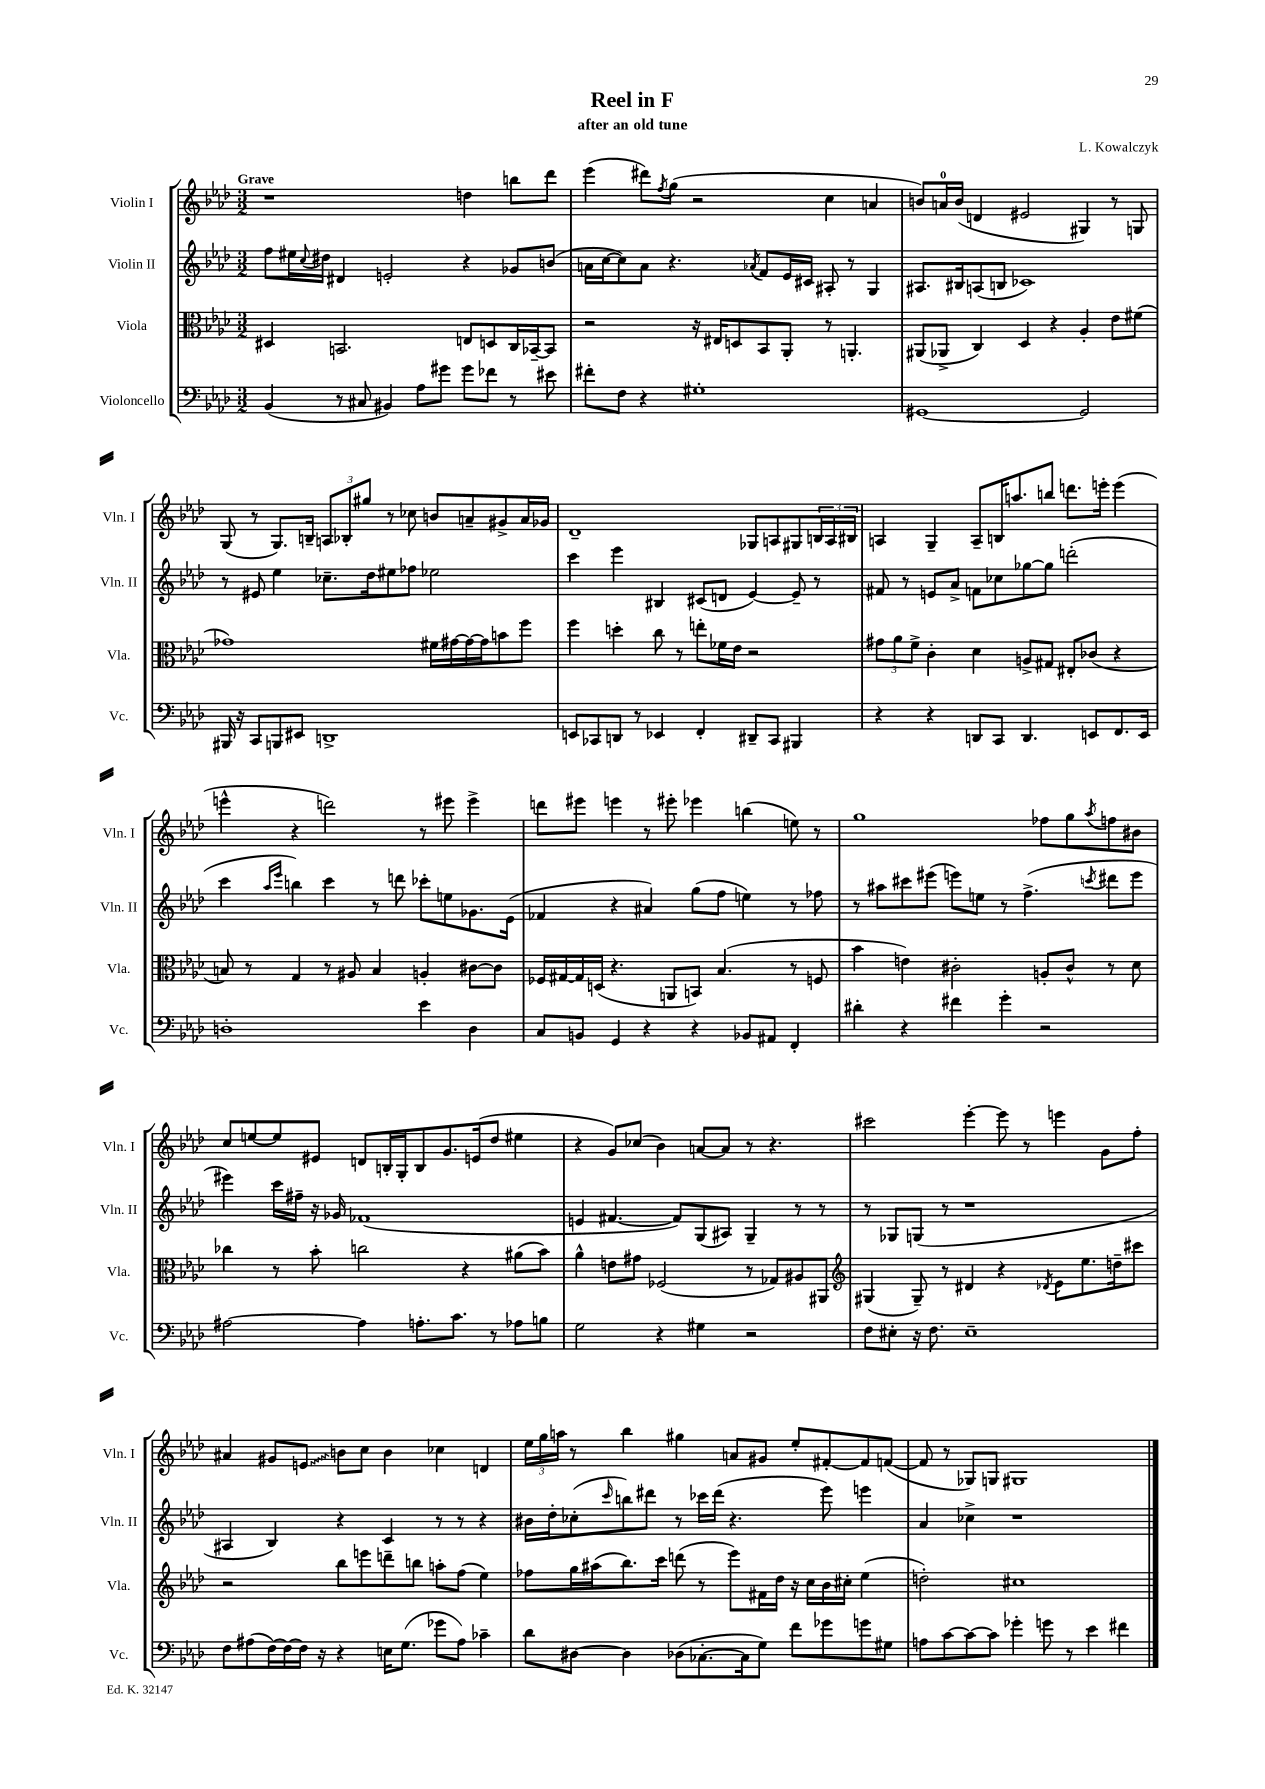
\header { title = "Reel in F" composer = "L. Kowalczyk" subtitle = "after an old tune" }
<<
\new StaffGroup <<
\new Staff = "s0" \with { instrumentName = "Violin I" shortInstrumentName = "Vln. I" } {
    \clef treble \key aes \major \numericTimeSignature \time 3/2 \tempo "Grave"
    r1 d''4 b''8 des'''8 |
    ees'''4( dis'''8) \acciaccatura { f''8 } g''8( r2 c''4 a'4 |
    b'8) a'16-0 b'16( d'4 eis'2 gis4) r8 g8 |
    g8( r8 g8.) b16-- \tuplet 3/2 { a8 bes8-. gis''8 } r8 ces''8 b'8 a'8-- gis'8-> a'16 ges'16 |
    des'1-- ges8 a8 gis8 \tuplet 3/2 { b16 a16 bis16 } |
    a4 g4-- a8-- b16 a''8. b''8 d'''8. e'''16-. e'''4( |
    e'''4-^ r4 d'''2) r8 eis'''8 eis'''4-> |
    d'''8 eis'''8 e'''4 r8 eis'''8-. ees'''4 b''4( e''8) r8 |
    g''1 fes''8 g''8 \acciaccatura { aes''8 } f''8 bis'8 |
    c''8 e''8~ e''8 eis'8 d'8 b16-. g16-. b8 g'8. e'16( des''8 eis''4 |
    r4 g'8) ces''8( bes'4) a'8~ a'8 r8 r4. |
    cis'''2 ees'''4~-. ees'''8 r8 e'''4 g'8 f''8-. |
    ais'4 gis'8 \once \override Glissando.style = #'zigzag e'8\glissando b'8 c''8 b'4 ces''4 d'4 |
    \tuplet 3/2 { ees''16 g''16 a''16 } r8 bes''4 gis''4 a'8 gis'8 ees''8-. fis'8~-. fis'8 f'8~( |
    f'8 r8 ges8) g8 gis1 \bar "|." |
}
\new Staff = "s1" \with { instrumentName = "Violin II" shortInstrumentName = "Vln. II" } {
    \clef treble \key aes \major \numericTimeSignature \time 3/2
    f''8 eis''16 \appoggiatura { c''8 } dis''16 dis'4 e'2-. r4 ges'8 b'8( |
    a'16 c''16~ c''8) a'8 r4. \acciaccatura { aes'8 } f'8 ees'16 cis'16 ais8-. r8 g4 |
    ais8. bis16 a8( b8 ces'1) |
    r8 eis'8 ees''4 ces''8.-- des''16 eis''8 fes''8 ees''2 |
    c'''4 ees'''4 bis4 cis'8( d'8 ees'4~) ees'8-- r8 |
    fis'8 r8 e'8 aes'8-> f'8 ces''8 ges''8~ ges''8 d'''2-.( |
    c'''4 \grace { aes''16 ees'''16 } b''4) c'''4 r8 d'''8 ces'''8-. e''8 ges'8. ees'16( |
    fes'4 r4 ais'4) g''8( f''8 e''4) r8 fes''8 |
    r8 ais''8 cis'''8 eis'''8( e'''8) e''8 r8 f''4.->( \acciaccatura { c'''8 } dis'''8 e'''8 |
    eis'''4) c'''16 fis''16-- r16 ges'16 fes'1( |
    e'4 fis'4.~ fis'8) g8( ais8) g4-- r8 r8 |
    r8 ges8 g8( r8 r1 |
    ais4 bes4) r4 c'4 r8 r8 r4 |
    bis'16 des''16-. ces''8-.( \grace { c'''16 } b''8) dis'''8 r8 ces'''16 dis'''16( r4. ees'''8) e'''4 |
    aes'4 ces''4-> r1 \bar "|." |
}
\new Staff = "s2" \with { instrumentName = "Viola" shortInstrumentName = "Vla." } {
    \clef alto \key aes \major \numericTimeSignature \time 3/2
    dis4 b,2. e8 d8 c16 bes,16~-- bes,8 |
    r2 r16 eis16 d8 bes,8 aes,8-. r8 a,4.-. |
    ais,8( aes,8-> c4) des4 r4 aes4-. ees'8 fis'8( |
    ges'1) fis'16 gis'16~ gis'16~ gis'16 b'8 f''8 |
    f''4 d''4-. c''8 r8 e''8-. fes'16 ees'16 r2 |
    \tuplet 3/2 { gis'8 aes'8 f'8-> } c'4-. des'4 a8-> gis8 eis8-. ces'8( r4 |
    b8) r8 g4 r8 ais8 b4 a4-. cis'8~ cis'8 |
    fes16 gis16~ gis16 d16( r4. a,8 b,8) bes4.( r8 f8 |
    bes'4 e'4) cis'2-. a8-. cis'8-^ r8 des'8 |
    ces''4 r8 bes'8-. c''2 r4 ais'8( bes'8) |
    aes'4-^ e'8 gis'8 fes2( r8 ges8) ais8 ais,8 |
    \clef treble gis4( gis8--) r8 dis'4 r4 \acciaccatura { des'8 } ees'8 ees''8. d''16-- cis'''8 |
    r2 bes''8 e'''8 d'''8-- b''8 a''8-. f''8( ees''4) |
    fes''8 g''16 ais''16( bes''8.) c'''16 d'''8( r8 ees'''8) fis'16 des''16 r16 c''16 bes'16 cis''16-. ees''4( |
    d''2-.) cis''1 \bar "|." |
}
\new Staff = "s3" \with { instrumentName = "Violoncello" shortInstrumentName = "Vc." } {
    \clef bass \key aes \major \numericTimeSignature \time 3/2
    bes,4( r8 cis8 bis,4) aes8 gis'8 gis'8 fes'8 r8 eis'8 |
    fis'8-. f8 r4 gis1-. |
    gis,1~ gis,2 |
    bis,,16 r16 c,8 b,,8 eis,8 d,1-> |
    e,8 ces,8 d,8 r8 ees,4 f,4-. dis,8-- ces,8 bis,,4 |
    r4 r4 d,8 c,8 d,4. e,8 f,8. e,16 |
    d1-. ees'4 d4 |
    c8 b,8 g,4 r4 r4 bes,8 ais,8 f,4-. |
    dis'4-. r4 fis'4 g'4-. r2 |
    ais2~ ais4 a8.-. c'8. r8 aes8 b8 |
    g2 r4 gis4 r2 |
    f8 eis8-. r16 f8. eis1-- |
    f8 ais8( f16~) f16~ f16 r16 r4 e16 g8.( ges'8 ais8) ces'4-- |
    des'8 dis8~ dis4 des8( ces8.~-. ces16 g8) f'8 ges'8 g'8 gis8 |
    a8 c'8~ c'8~ c'8 ges'4-. g'8 r8 ees'4 fis'4 \bar "|." |
}
>>
>>
\layout { \context { \Score \remove "Bar_number_engraver" } }
